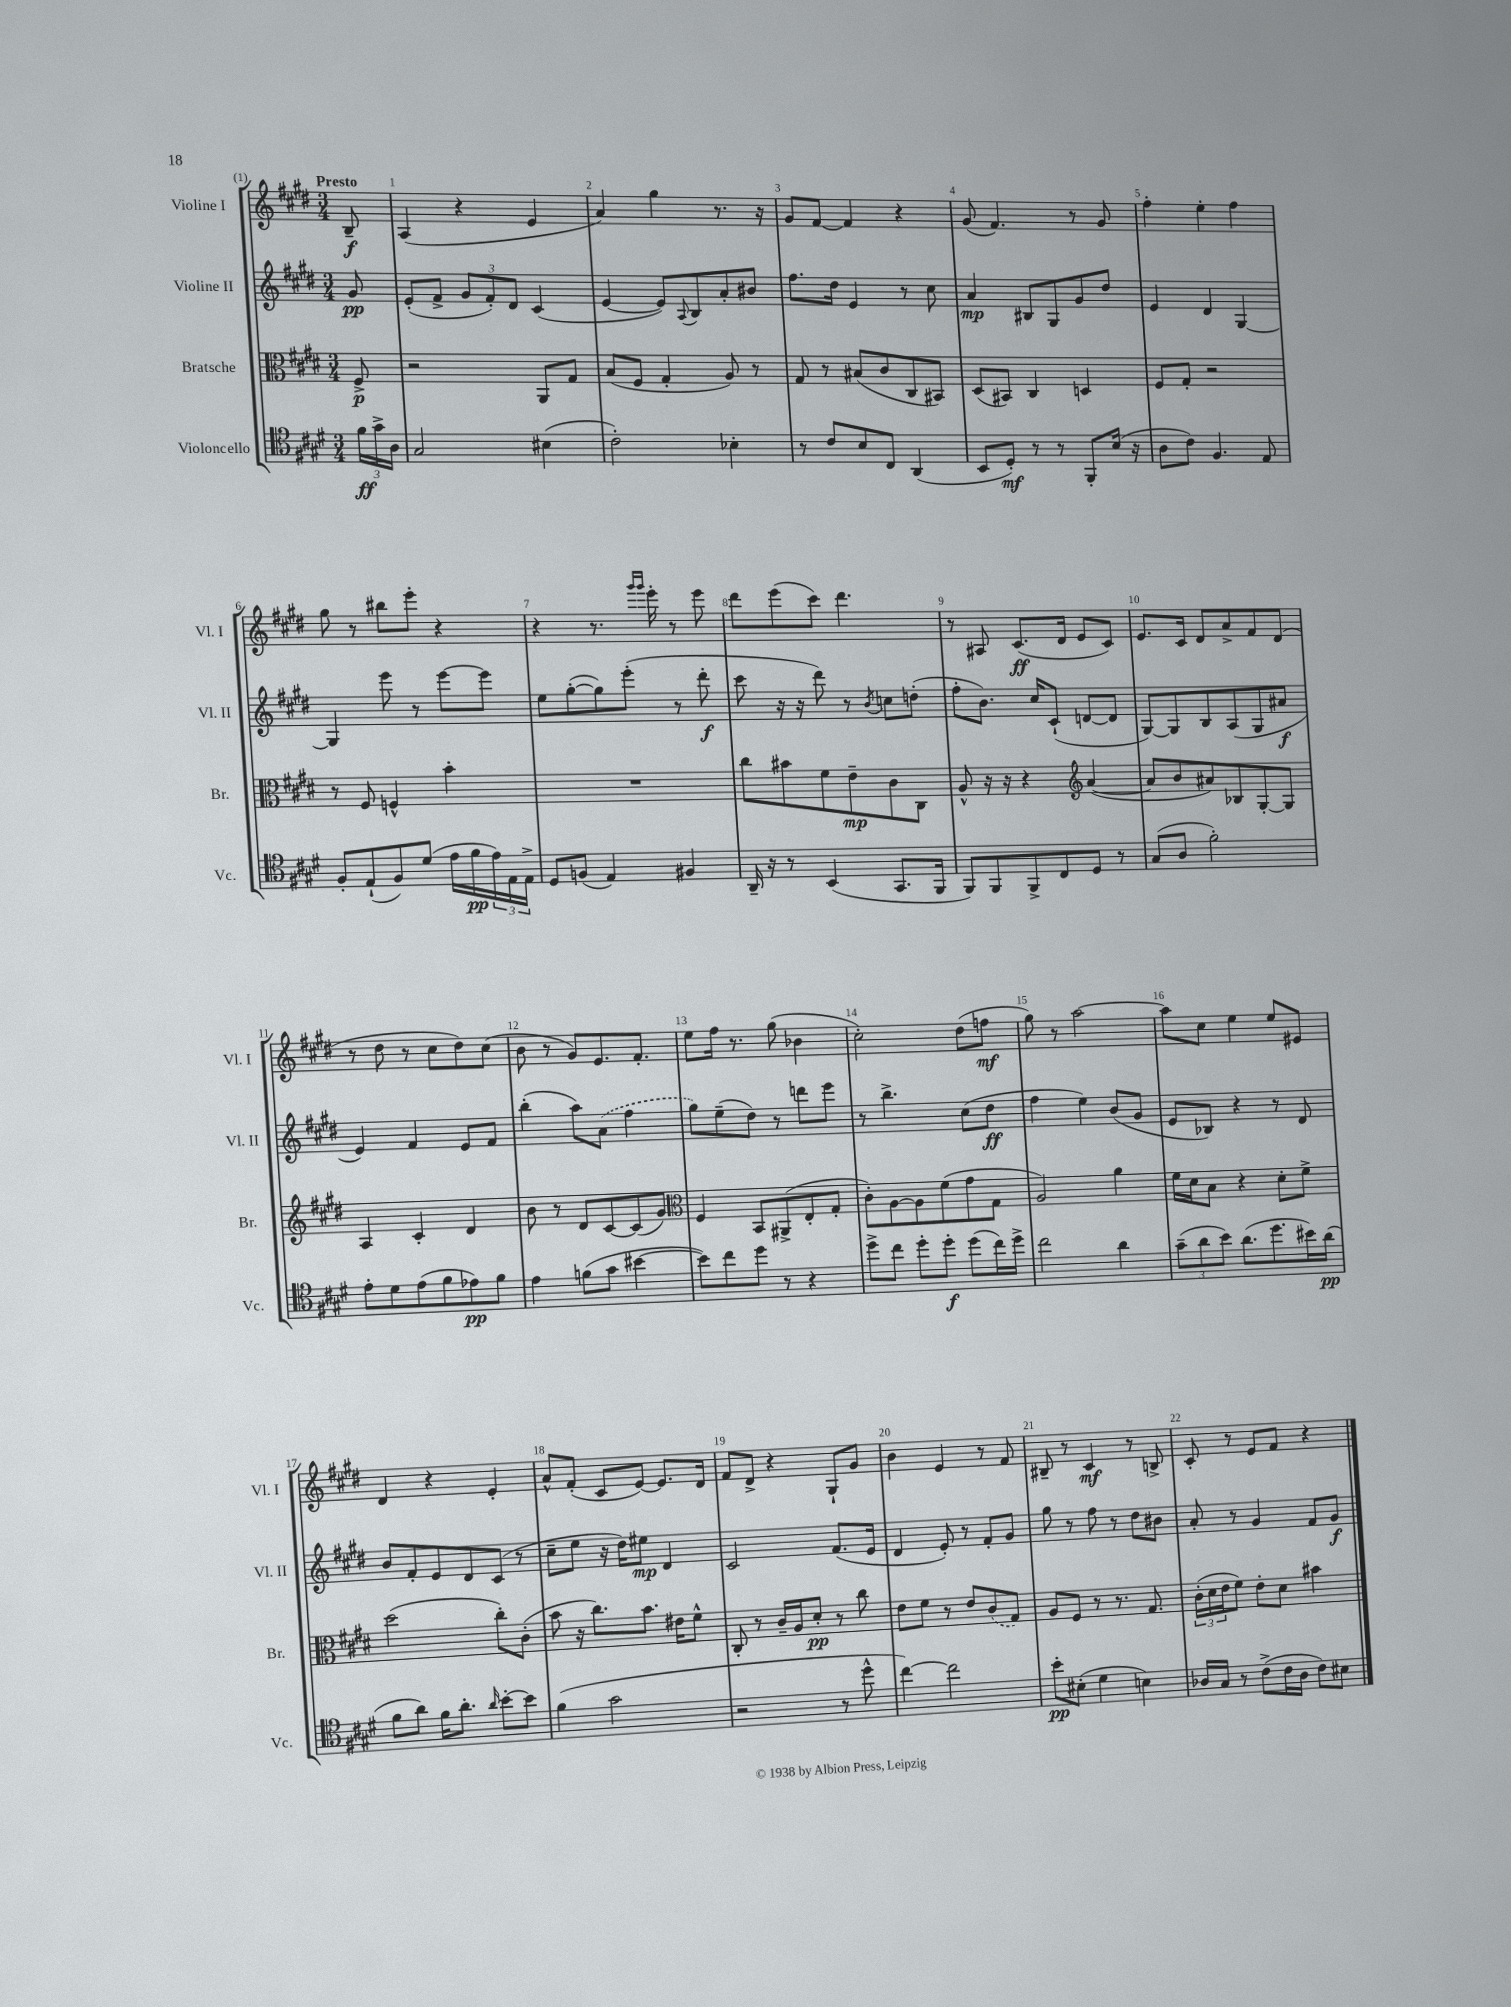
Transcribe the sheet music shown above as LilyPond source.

<<
\new StaffGroup <<
\new Staff = "s0" \with { instrumentName = "Violine I" shortInstrumentName = "Vl. I" } {
    \clef treble \key e \major \numericTimeSignature \time 3/4 \partial 8 \tempo "Presto"
    b8--\f |
    a4( r4 e'4 |
    a'4) gis''4 r8. r16 |
    gis'8 fis'8~ fis'4 r4 |
    gis'8( fis'4.) r8 gis'8 |
    fis''4-. e''4-. fis''4 |
    gis''8 r8 bis''8 e'''8-. r4 |
    r4 r8. \grace { gis'''16 gis'''16 } e'''16-. r8 e'''8 |
    dis'''8 e'''8( cis'''8) dis'''4. |
    r8 ais8 cis'8.\ff( dis'16 e'8 cis'8) |
    e'8. cis'16 dis'8 a'8-> fis'8 dis'8( |
    r8 dis''8 r8 cis''8 dis''8) cis''8( |
    b'8 r8 gis'8) e'8. fis'8.-. |
    e''8 fis''16 r8. gis''8( bes'4 |
    cis''2-.) dis''8( f''8\mf |
    gis''8) r8 a''2~ |
    a''8 cis''8 e''4 e''8 eis'8 |
    dis'4 r4 e'4-. |
    a'8-^ fis'8-.( cis'8 e'8~) e'8. dis'16 |
    fis'8 dis'8-> r4 gis8-! gis'8 |
    b'4 e'4 r8 fis'8 |
    bis8-- r8 cis'4\mf r8 b8-> |
    cis'8-. r8 e'8 fis'8 r4 \bar "|." |
}
\new Staff = "s1" \with { instrumentName = "Violine II" shortInstrumentName = "Vl. II" } {
    \clef treble \key e \major \numericTimeSignature \time 3/4 \partial 8
    gis'8\pp |
    e'8-.( fis'8-> \tuplet 3/2 { gis'8 fis'8-.) dis'8 } cis'4( |
    e'4~ e'8) \appoggiatura { a8 } b8 a'8-. bis'8 |
    fis''8. dis''16 e'4 r8 cis''8 |
    a'4\mp bis8 gis8 gis'8 dis''8 |
    e'4 dis'4 gis4~ |
    gis4 e'''8 r8 e'''8~ e'''8 |
    e''8 gis''8~-.( gis''8) e'''8-.( r8 dis'''8-.\f |
    cis'''8 r16 r16 dis'''8) r8 \acciaccatura { b'8 } c''8 d''8-.( |
    fis''8-. b'8.) cis''16 cis'8-!( d'8~ d'8 |
    gis8~) gis8 b8 a8( gis8 ais'8\f |
    e'4) fis'4 e'8 fis'8 |
    b''4-.( a''8) \once \slurDashed a'8( fis''4 |
    gis''8) e''8--( dis''8) r8 d'''8 e'''8 |
    r8 b''4.-> cis''8( dis''8\ff |
    fis''4 e''4) b'8( gis'8 |
    e'8 bes8) r4 r8 dis'8 |
    b'8 fis'8-. e'8 dis'8 cis'8( r8 |
    cis''8-- e''8 r16 dis''16) eis''8\mp dis'4 |
    cis'2 fis'8.( e'16 |
    dis'4 e'8-.) r8 fis'8-. gis'8 |
    gis''8 r8 fis''8 r8 dis''8 bis'8 |
    a'8-. r8 gis'4 fis'8 gis'8\f \bar "|." |
}
\new Staff = "s2" \with { instrumentName = "Bratsche" shortInstrumentName = "Br." } {
    \clef alto \key e \major \numericTimeSignature \time 3/4 \partial 8
    fis8->\p |
    r2 a,8 gis8 |
    b8( fis8 gis4-. a8) r8 |
    gis8 r8 bis8( cis'8 cis8 bis,8) |
    dis8( bis,8) cis4 d4 |
    fis8 gis8-. r2 |
    r8 fis8 f4-^ b'4-. |
    R2. |
    cis''8 bis'8 fis'8 e'8--\mp cis'8 cis8 |
    a8-^ r16 r16 r4 \clef treble a'4~( |
    a'8 b'8 ais'8) bes8 gis8~-. gis8 |
    a4 cis'4-. dis'4 |
    b'8 r8 dis'8 cis'8~ cis'8( gis'8) |
    \clef alto fis4 b,8 ais,8->( e8-. gis8-. |
    cis'8-.) a8~ a8 fis'8( gis'8 gis8 |
    a2) a'4 |
    fis'16 dis'16 b8 r4 dis'8-. fis'8-> |
    dis''2( cis''8-.) cis'8-.( |
    b'8 r16 cis''8.) b'8. eis'16 fis'8-^ |
    cis8-. r8 cis'16-- a16 dis'8-.\pp r8 cis''8 |
    e'8 fis'8 r8 e'8 \once \slurDashed cis'8( gis8) |
    a8 fis8 r8 r8. gis8. |
    \tuplet 3/2 { cis'16-.( dis'16 e'16 } fis'8) e'8-. dis'8 bis'4 \bar "|." |
}
\new Staff = "s3" \with { instrumentName = "Violoncello" shortInstrumentName = "Vc." } {
    \clef tenor \key e \major \numericTimeSignature \time 3/4 \partial 8
    \tuplet 3/2 { fis'16\ff gis'16-> a16 } |
    gis2 bis4( |
    cis'2-.) bes4-. |
    r8 cis'8 b8 cis8 a,4( |
    b,8 dis8-.\mf) r8 r8 fis,8-. b16( r16 |
    a8 cis'8) fis4. e8 |
    fis8-. e8-!( fis8) dis'8( e'16 fis'16\pp \tuplet 3/2 { e'16) e16 e16-> } |
    dis8 f8( e4) fis4 |
    a,16-- r16 r8 b,4( gis,8. fis,16 |
    fis,8) fis,8 fis,8-> cis8 dis8 r8 |
    gis8( a8 fis'2-.) |
    e'8-. dis'8 e'8( fis'8 ees'8\pp) fis'8 |
    e'4 f'8( gis'8 bis'4~ |
    bis'8) cis''8 dis''8 r8 r4 |
    dis''8-> cis''8 dis''8-. dis''8-.\f dis''8( cis''16) dis''16-> |
    cis''2 a'4 |
    \tuplet 3/2 { gis'8--( a'8 b'8) } a'8.( dis''8. bis'16) a'16\pp( |
    fis'8 a'8) fis'16 a'8.-. \grace { a'16 } b'8~-. b'8 |
    fis'4( gis'2 |
    r2 r8 dis''8-^ |
    cis''4~) cis''2 |
    b'8-.\pp bis8-.( dis'4 b4) |
    aes16 gis16 r8 cis'8->( cis'16 aes16 cis'8) bis8 \bar "|." |
}
>>
>>
\layout { \context { \Score \override BarNumber.break-visibility = ##(#f #t #t) barNumberVisibility = #all-bar-numbers-visible } }
